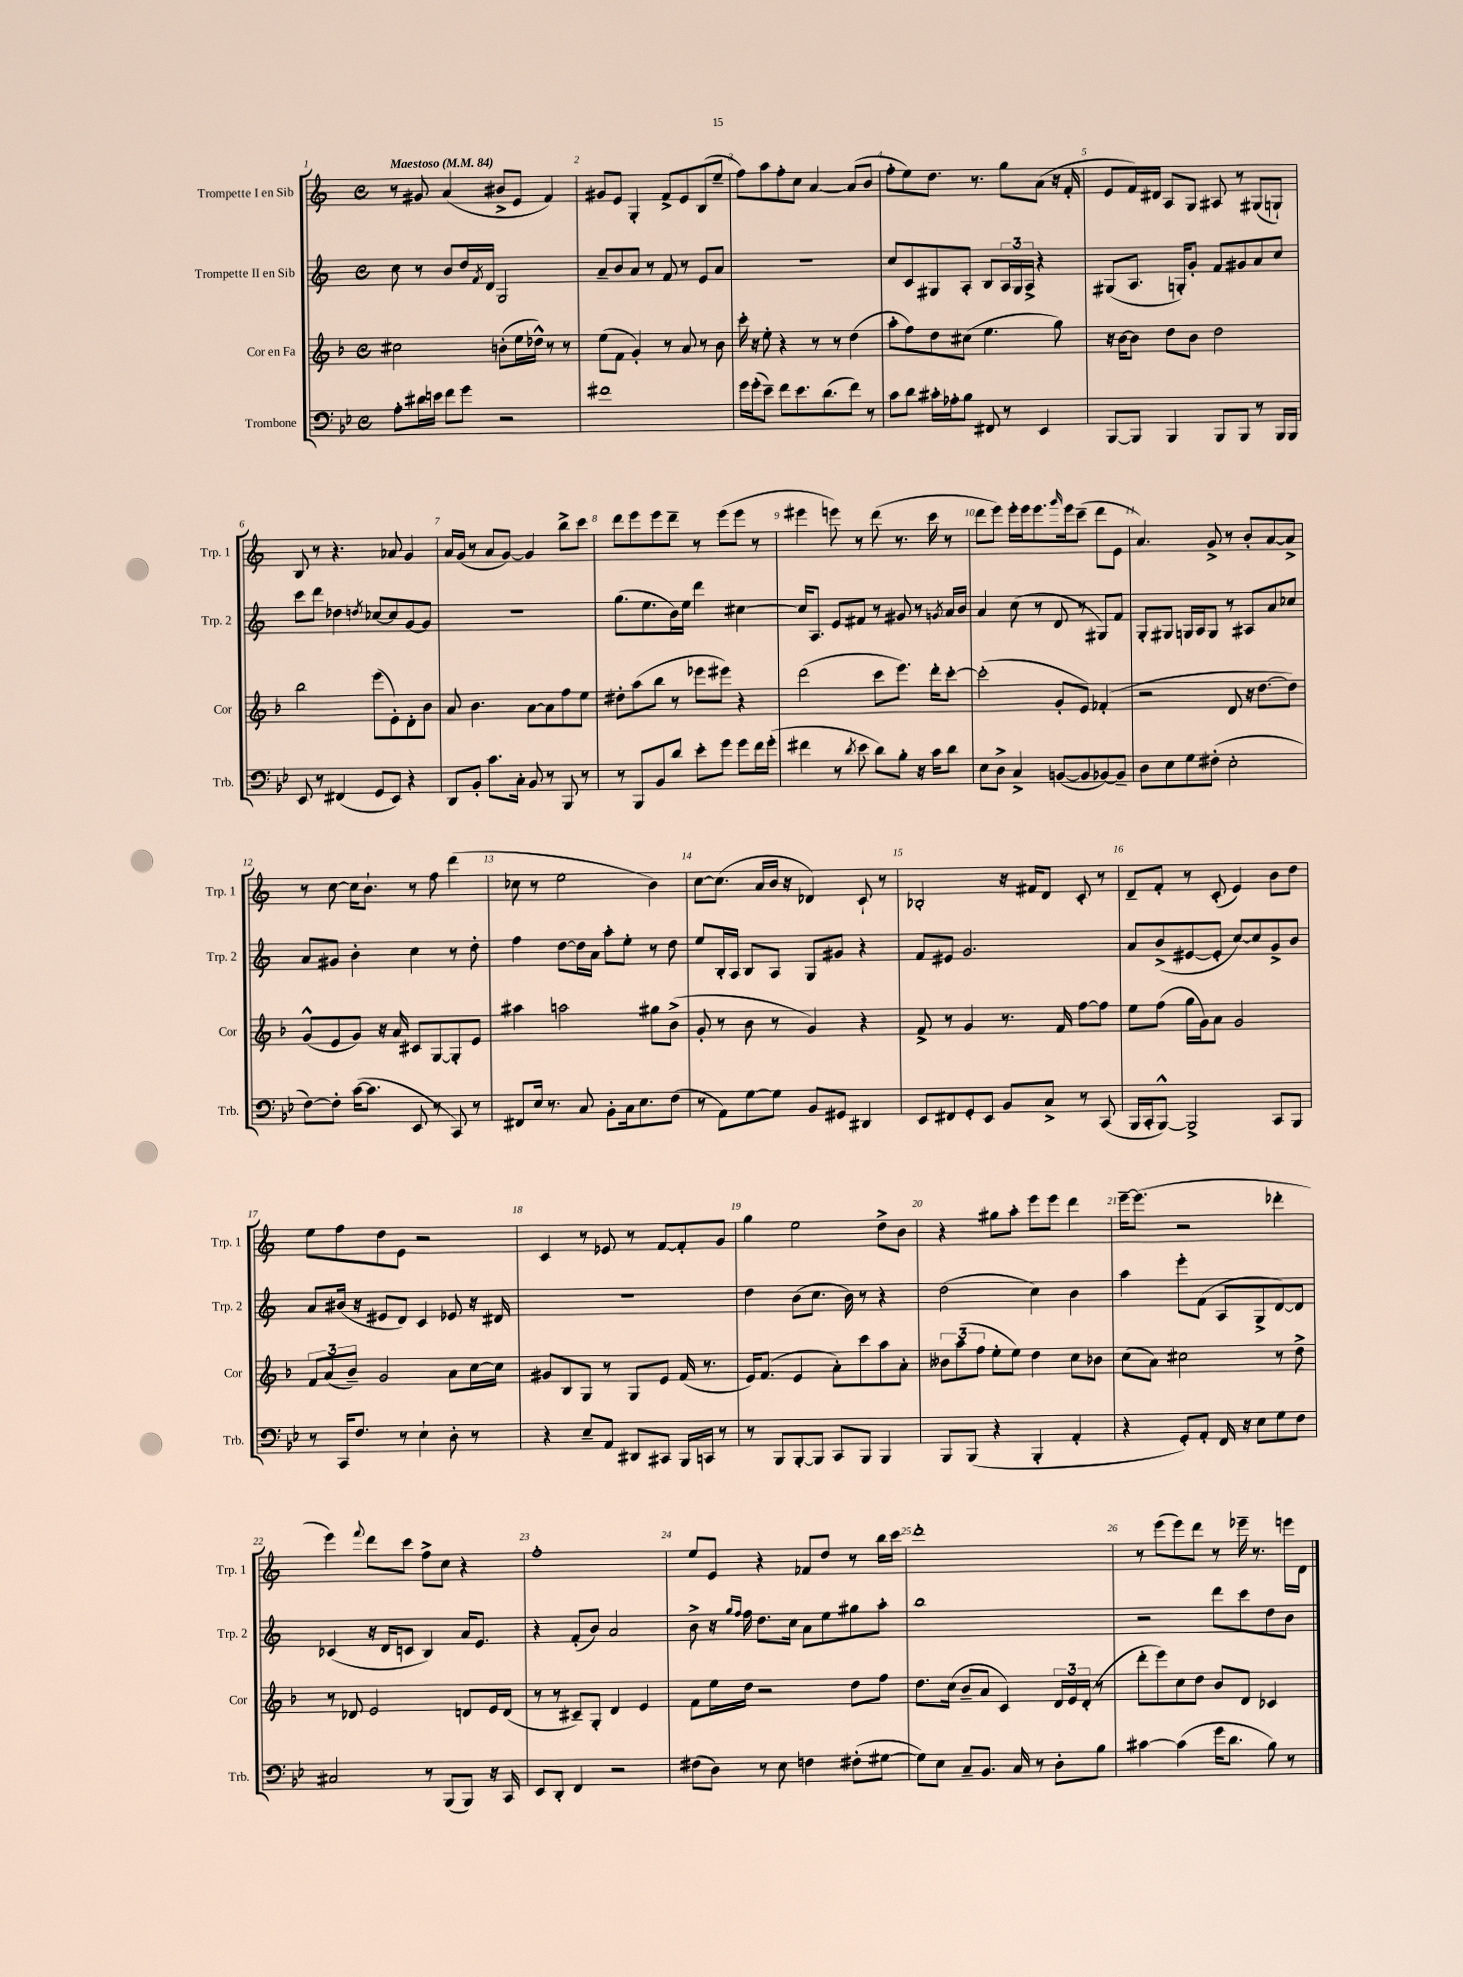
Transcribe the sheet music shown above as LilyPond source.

<<
\new StaffGroup <<
\new Staff = "s0" \with { instrumentName = "Trompette I en Sib" shortInstrumentName = "Trp. 1" } {
    \clef treble \key c \major \defaultTimeSignature \time 4/4 \tempo "Maestoso" 4 = 84
    r8 gis'8 a'4( bis'8-> e'8 f'4) |
    gis'8 e'8 g4-. f'8-> e'8 b8( e''8-- |
    f''8) a''8 f''8-. c''8 a'4~ a'8( b'8 |
    f''8-. e''8) d''8. r8. g''8 a'8( r16 f'16-. |
    e'8 f'16) dis'16 a8 g8 ais8 r8 gis8( g8-!) |
    b8 r8 r4. aes'8 g'4 |
    a'16 g'16( r8 a'8 g'8~) g'4 b''8-> c'''8 |
    d'''8 e'''8 e'''8 d'''8-- r8 e'''8( e'''8 r8 |
    eis'''4 e'''8) r8 d'''8( r8. c'''16 r8 |
    d'''8 e'''8) e'''16-. e'''16 e'''8. \grace { g'''16 } e'''16 c'''8--( d'''8 e'8 |
    a'4.) g'8-> r8 b'8-. a'8~ a'8-> |
    r8 c''8~ c''16 b'8.-! r8 f''8 d'''4( |
    ces''8 r8 e''2 b'4) |
    c''8~ c''8.( a'16 b'16 r16 des'4) c'8-! r8 |
    bes2-. r16 fis'16 d'8 c'8-. r8 |
    d'8-- f'8-. r8 c'8-.( e'4) b'8 d''8 |
    e''8 f''8 d''8 e'8 r2 |
    c'4 r8 ees'8 r8 f'8~ f'8-. g'8 |
    g''4 e''2 d''8-> b'8 |
    r4 gis''8 a''8-. e'''8 e'''8 d'''4 |
    e'''16~-- e'''8.( r2 des'''4-. |
    e'''4) \appoggiatura { f'''8 } d'''8 c'''8 f''8-> c''8 r4 |
    f''1-. |
    e''8 e'8 r4 fes'8 d''8 r8 b''16 c'''16 |
    d'''1-. |
    r8 e'''8( e'''8) d'''8 r8 ees'''16-- r8. e'''16 d'16 \bar "|." |
}
\new Staff = "s1" \with { instrumentName = "Trompette II en Sib" shortInstrumentName = "Trp. 2" } {
    \clef treble \key c \major \defaultTimeSignature \time 4/4
    c''8 r8 b'8 d''16 \acciaccatura { f'8 } d'16 g2 |
    a'8-- b'8 a'8 r8 f'8 r8 e'8 a'8 |
    R1 |
    c''8 c'8 gis8 a8-. b8 \tuplet 3/2 { a16 gis16 a16-> } r4 |
    gis8( a8. g16-.) g'8-. f'8 gis'8 a'8 c''8 |
    c'''8 d'''8 des''4 \acciaccatura { d''8 } ces''8~ ces''8 g'8~ g'8 |
    R1 |
    g''8.( e''8. b'16) e''16 d'''4 cis''4~ |
    cis''16 a8. e'8 fis'8 r8 gis'8 r8 \acciaccatura { g'8 } a'16 b'16 |
    a'4 c''8( r8 d'8 r8 gis8) f'8 |
    g8-. gis8 g16 a16 g8 r8 ais8 a'8 ces''8 |
    a'8 gis'8 b'4-. c''4 r8 d''8-. |
    f''4 d''8~ d''16 a'16 a''8-. e''8-. r8 d''8 |
    e''8 b16-. a16 b8 a8 g8 gis'8 r4 |
    f'8 eis'8 g'2. |
    a'8 b'8->( eis'8~ eis'8-. c''8~) c''8 g'8-> b'8 |
    a'8 bis'16( r16 eis'8 d'8) c'4 ees'8 r16 dis'16 |
    r1 |
    d''4 b'8( c''8. b'16) r8 r4 |
    d''2( c''4) b'4 |
    a''4 e'''8-. f'8( a8 g8-> d'8~) d'8 |
    ces'4( r16 d'16 c'8 b4) a'16 e'8. |
    r4 f'8-.( b'8) a'2 |
    b'8-> r16 \grace { g''16 f''16 } f''16 d''8. c''16 a'8 e''8 gis''8 a''8-. |
    b''1 |
    r2 d'''8 c'''8 d''8 b'8 \bar "|." |
}
\new Staff = "s2" \with { instrumentName = "Cor en Fa" shortInstrumentName = "Cor" } {
    \clef treble \key f \major \defaultTimeSignature \time 4/4
    cis''2 b'8-.( e''16 des''16-^) r8 r8 |
    e''8( f'8 g'4-.) r8 a'8 r8 bes'8 |
    c'''16-. r16 e''8-. r4 r8 r8 d''4( |
    a''8-. f''8) d''8 cis''8( e''4. g''8) |
    r16 bes'16~ bes'8 d''8 bes'8 d''2 |
    bes''2 e'''8( e'8-.) d'8-. bes'8 |
    a'8 bes'4. a'8~ a'8 f''8 e''8 |
    dis''8-. a''8( bes''8 r8 ees'''8 eis'''8) r4 |
    d'''2( c'''8 e'''8.) d'''16-. c'''8~-. |
    c'''2-.( g'8-. e'8) fes'4-.( |
    r2 d'8 r16 d''8.~ d''8) |
    g'8-^( e'8 g'8) r16 a'16 cis'8 g8~ g8-. e'8 |
    ais''4 a''2 gis''8 bes'8->( |
    g'8-. r8 bes'8 r8 g'4) r4 |
    f'8-> r8 g'4 r8. f'16 f''8~ f''8 |
    e''8 f''8( g''16 g'16) a'8 g'2 |
    \tuplet 3/2 { f'8 a'8( bes'8--) } g'2 a'8 c''16~ c''16 |
    gis'8 bes8 g8 r8 g8 e'8 f'16( r8. |
    e'16) f'8.( e'4 a'8-.) c'''8 a''8 a'8-. |
    \tuplet 3/2 { beses'8 a''8( f''8 } e''8-. e''8) d''4 c''8 bes'8 |
    c''8( a'8) cis''2 r8 d''8-> |
    r8 des'8 e'2 d'8 e'16 d'16( |
    r8 r8 cis'8--) g8-. d'4 e'4 |
    f'8 e''16 d''16 r2 d''8 f''8 |
    d''8. c''16( bes'8-- a'8 c'4) \tuplet 3/2 { d'16 e'16 d'16-.( } r8 |
    d'''8-. e'''8) c''8 d''8 bes'8 d'8 ces'4 \bar "|." |
}
\new Staff = "s3" \with { instrumentName = "Trombone" shortInstrumentName = "Trb." } {
    \clef bass \key bes \major \defaultTimeSignature \time 4/4
    a8-. dis'16 e'16 f'8 g'8 r2 |
    fis'1 |
    g'16 g'16-.( ees'8--) f'8 ees'8. d'8.( f'8) r8 |
    c'8 d'8 cis'16-. aes16-. bes8 fis,8 r8 ees,4 |
    bes,,8~ bes,,8 bes,,4 bes,,8 bes,,8 r8 bes,,16 bes,,16 |
    ees,8 r8 fis,4( g,8 ees,8) r4 |
    d,8 bes,8-. c'8. c16-. bes,8 r8 bes,,8 r8 |
    r8 bes,,8 bes,8 d'8 ees'8-. g'8 g'8 f'16 g'16-.( |
    fis'4 r8 \acciaccatura { d'8 } ees'8 d'8) bes8-. r16 c'16 d'8 |
    ees8 d8-> c4-> b,8~( b,8 bes,8~) bes,8-- |
    d8 ees8 g8 fis8-.( ees2-. |
    f8~) f8-. c'16~( c'8. ees,8 r8 c,8) r8 |
    fis,8 ees16 r8. c8 bes,8-. c16 ees8. f8( |
    r8 a,8) g8~ g8 bes,8 gis,8 dis,4 |
    ees,8 fis,8 g,8-. ees,8 bes,8 c8-> r8 c,8( |
    bes,,16 c,16-. bes,,8~-^) bes,,2-> c,8 bes,,8 |
    r8 c,16 f8. r8 ees4-! d8-. r8 |
    r4 ees8-- a,8 dis,8 cis,8 bes,,16 c,16 r8 |
    r8 bes,,8 bes,,8~-. bes,,8 c,8 bes,,8 bes,,4 |
    bes,,8 bes,,8( r4 bes,,4-. a,4-. |
    r4 g,8-.) a,8-. f,16 r16 ees8 g8 f8 |
    cis2 r8 bes,,8( bes,,8) r16 c,16 |
    ees,8 d,8-. f,4 r2 |
    fis8( d8) r8 ees8 f4 fis8-.( gis8~ |
    gis8) ees8 c8-- bes,8. c16 r8 d8-. bes8 |
    cis'4~ cis'4( g'16 d'8. bes8) r8 \bar "|." |
}
>>
>>
\layout { \context { \Score \override BarNumber.break-visibility = ##(#f #t #t) barNumberVisibility = #all-bar-numbers-visible } }
